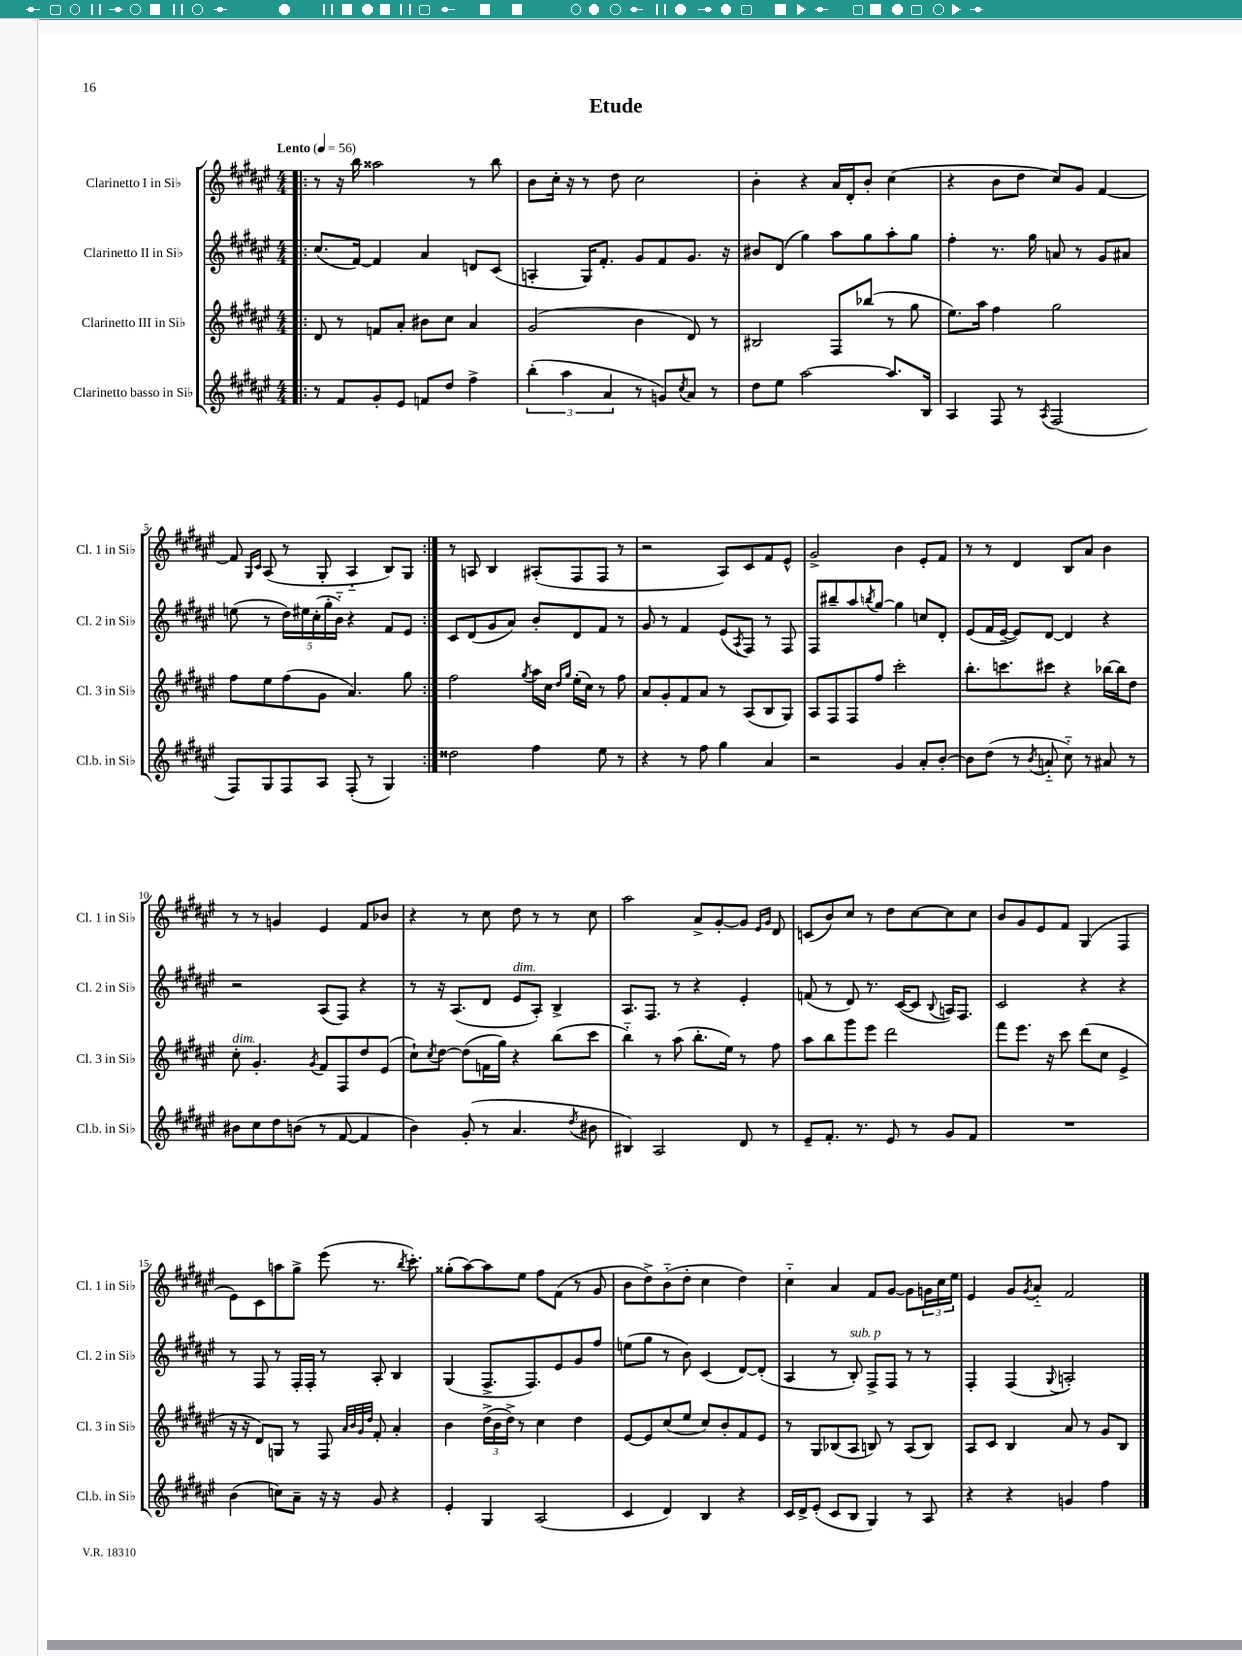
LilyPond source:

\header { title = "Etude" }
<<
\new StaffGroup <<
\new Staff = "s0" \with { instrumentName = "Clarinetto I in Sib" shortInstrumentName = "Cl. 1 in Sib" } {
    \clef treble \key fis \major \numericTimeSignature \time 4/4 \tempo "Lento" 4 = 56
    \repeat volta 2 { \bar ".|:" r8 r16 b''16 aisis''2 r8 b''8 |
    b'8 cis''16-. r16 r8 dis''8 cis''2 |
    b'4-. r4 ais'16 dis'16-. b'8-. cis''4( |
    r4 b'8 dis''8 cis''8) gis'8 fis'4~ |
    fis'8 \grace { gis16 cis'16 } ais8( r8 gis8-. ais4-_ b8) gis8 | }
    r8 a8 b4 ais8-.( fis8 fis8 r8 |
    r2 ais8) cis'8 fis'8 eis'8-^ |
    gis'2-> b'4 eis'8-. fis'8 |
    r8 r8 dis'4 b8 ais'8 b'4 |
    r8 r8 g'4 eis'4 fis'8 bes'8 |
    r4 r8 cis''8 dis''8 r8 r8 cis''8 |
    ais''2 ais'8-> gis'8~-. gis'8 \grace { eis'16 gis'16 } dis'8 |
    c'8( b'8) cis''8 r8 dis''8 cis''8~ cis''8 cis''8 |
    b'8 gis'8 eis'8 fis'8 gis4( fis4 |
    eis'8) cis'8 a''8 gis''8-> eis'''8( r8. \acciaccatura { b''8 } cis'''8.-.) |
    gisis''8-.( ais''8~) ais''8 eis''8 fis''8 fis'8( r8 gis'8 |
    b'8 dis''8->) b'8-_( dis''8-. cis''4 dis''4) |
    cis''4-_ ais'4 fis'8 gis'8~ gis'8 \tuplet 3/2 { g'16 cis''16 eis''16 } |
    eis'4 gis'8 \acciaccatura { gis'8 } ais'8-_ fis'2 \bar "|." |
}
\new Staff = "s1" \with { instrumentName = "Clarinetto II in Sib" shortInstrumentName = "Cl. 2 in Sib" } {
    \clef treble \key fis \major \numericTimeSignature \time 4/4
    \repeat volta 2 { \bar ".|:" cis''8.( fis'16~) fis'4 ais'4 d'8 cis'8( |
    a4-. gis16) fis'8.-. gis'8 fis'8 gis'8. r16 |
    bis'8 dis'8( gis''4) ais''8 gis''8 ais''8-. gis''8 |
    fis''4-. r8. gis''16 a'8 r8 gis'8 ais'8 |
    e''8( r8 \tuplet 5/4 { dis''16) eis''16 cis''16-.( gis''16-. b'16-_) } r4 fis'8 eis'8 | }
    cis'8 dis'8( gis'8 ais'8) b'8-. dis'8 fis'8 r8 |
    gis'8 r8 fis'4 eis'8( \acciaccatura { ais8 } fis8) r8 fis8 |
    fis8 bis''8-- ais''8 \acciaccatura { b''8 } gis''8~ gis''4 c''8 dis'8-. |
    eis'8( fis'16 eis'16~-- eis'8) dis'8~ dis'4 r4 |
    r2 ais8( fis8) r4 |
    r8 r16 ais8.( dis'8 eis'8^\markup { \italic "dim." } ais8-.) b4-> |
    ais8. fis8. r8 r4 eis'4-. |
    f'8( r8 dis'8) r8. cis'16~( cis'8 \appoggiatura { b8 } a16) fis8. |
    cis'2 r4 r4 |
    r8 fis8 r8 fis16-. fis16-. r8 ais8-. b4 |
    gis4( fis8.-> fis8.) eis'8 gis'8 fis''8 |
    e''8( gis''8 r8 b'8) cis'4( dis'8~) dis'8-.( |
    ais4 r8 b8-.^\markup { \italic "sub. p" }) fis8-> fis8 r8 r8 |
    fis4-. fis4( \appoggiatura { gis8 } a2-.) \bar "|." |
}
\new Staff = "s2" \with { instrumentName = "Clarinetto III in Sib" shortInstrumentName = "Cl. 3 in Sib" } {
    \clef treble \key fis \major \numericTimeSignature \time 4/4
    \repeat volta 2 { \bar ".|:" dis'8 r8 f'8 ais'8-. bis'8 cis''8 ais'4 |
    gis'2( b'4 dis'8) r8 |
    bis2 fis8 bes''8( r8 gis''8 |
    eis''8.) ais''16 fis''4 gis''2 |
    fis''8 eis''8 fis''8( gis'8 ais'4.) gis''8 | }
    fis''2 \acciaccatura { gis''8 } ais''16 cis''16 \grace { dis''16 gis''16 } eis''16-.( cis''16) r8 fis''8 |
    ais'8 gis'8-. fis'8 ais'8 r8 ais8( b8 gis8) |
    ais8 fis8 fis8 fis''8 cis'''2-. |
    b''8.-. c'''8. cis'''8 r4 bes''16~ bes''16 dis''8 |
    cis''8-.^\markup { \italic "dim." } gis'4.-. \acciaccatura { gis'8 } fis'8 fis8 dis''8 eis'8( |
    cis''8-!) \acciaccatura { cis''8 } dis''8~ dis''8( f'16 gis''16) r4 b''8( cis'''8 |
    b''4-_) r8 ais''8( b''8.-. eis''16) r8 fis''8 |
    ais''8 b''8 gis'''8 eis'''8 dis'''2 |
    fis'''8 eis'''8. r16 cis'''8 dis'''8( cis''8 eis'4-> |
    r16 r16 dis'8) g8 r8 fis8 \grace { ais'32 b'32 gis'32 dis''32 } fis'8-. ais'4-. |
    b'4 \tuplet 3/2 { dis''16->( b'16 dis''16->) } r8 cis''4 dis''4 |
    eis'8~ eis'8 cis''8( eis''8 cis''8) b'8-. fis'8 eis'8 |
    r8 gis8 bes8( ais8 b8) r8 ais8( b8) |
    ais8 cis'8 b4 ais'8 r8 gis'8 b8 \bar "|." |
}
\new Staff = "s3" \with { instrumentName = "Clarinetto basso in Sib" shortInstrumentName = "Cl.b. in Sib" } {
    \clef treble \key fis \major \numericTimeSignature \time 4/4
    \repeat volta 2 { \bar ".|:" r8 fis'8 gis'8-. eis'8 f'8 dis''8 fis''4-> |
    \tuplet 3/2 { b''4-.( ais''4 ais'4 } r8 g'8) \acciaccatura { cis''8 } ais'8 r8 |
    dis''8 eis''8 ais''2~ ais''8. b16 |
    ais4 fis8 r8 \acciaccatura { ais8 } fis2( |
    fis8) gis8 fis8 ais8 fis8-.( r8 gis4) | }
    disis''2 fis''4 eis''8 r8 |
    r4 r8 fis''8 gis''4 ais'4 |
    r2 gis'4 ais'8-. b'8~-. |
    b'8 dis''8( r8 \acciaccatura { b'8 } a'8-_ cis''8-_) r8 ais'8 r8 |
    bis'8 cis''8 dis''8 b'8( r8 fis'8~ fis'4 |
    b'4) gis'8-.( r8 ais'4. \acciaccatura { dis''8 } bis'8 |
    bis4) ais2 dis'8 r8 |
    eis'8-- fis'8.-. r8. eis'8 r8 gis'8 fis'8 |
    R1 |
    b'4( c''8) ais'8-- r16 r16 gis'8 r4 |
    eis'4-. gis4 ais2( |
    cis'4 dis'4) b4 r4 |
    cis'16 dis'16-> eis'8-.( cis'8 b8 gis4) r8 ais8 |
    r4 r4 g'4 fis''4 \bar "|." |
}
>>
>>
